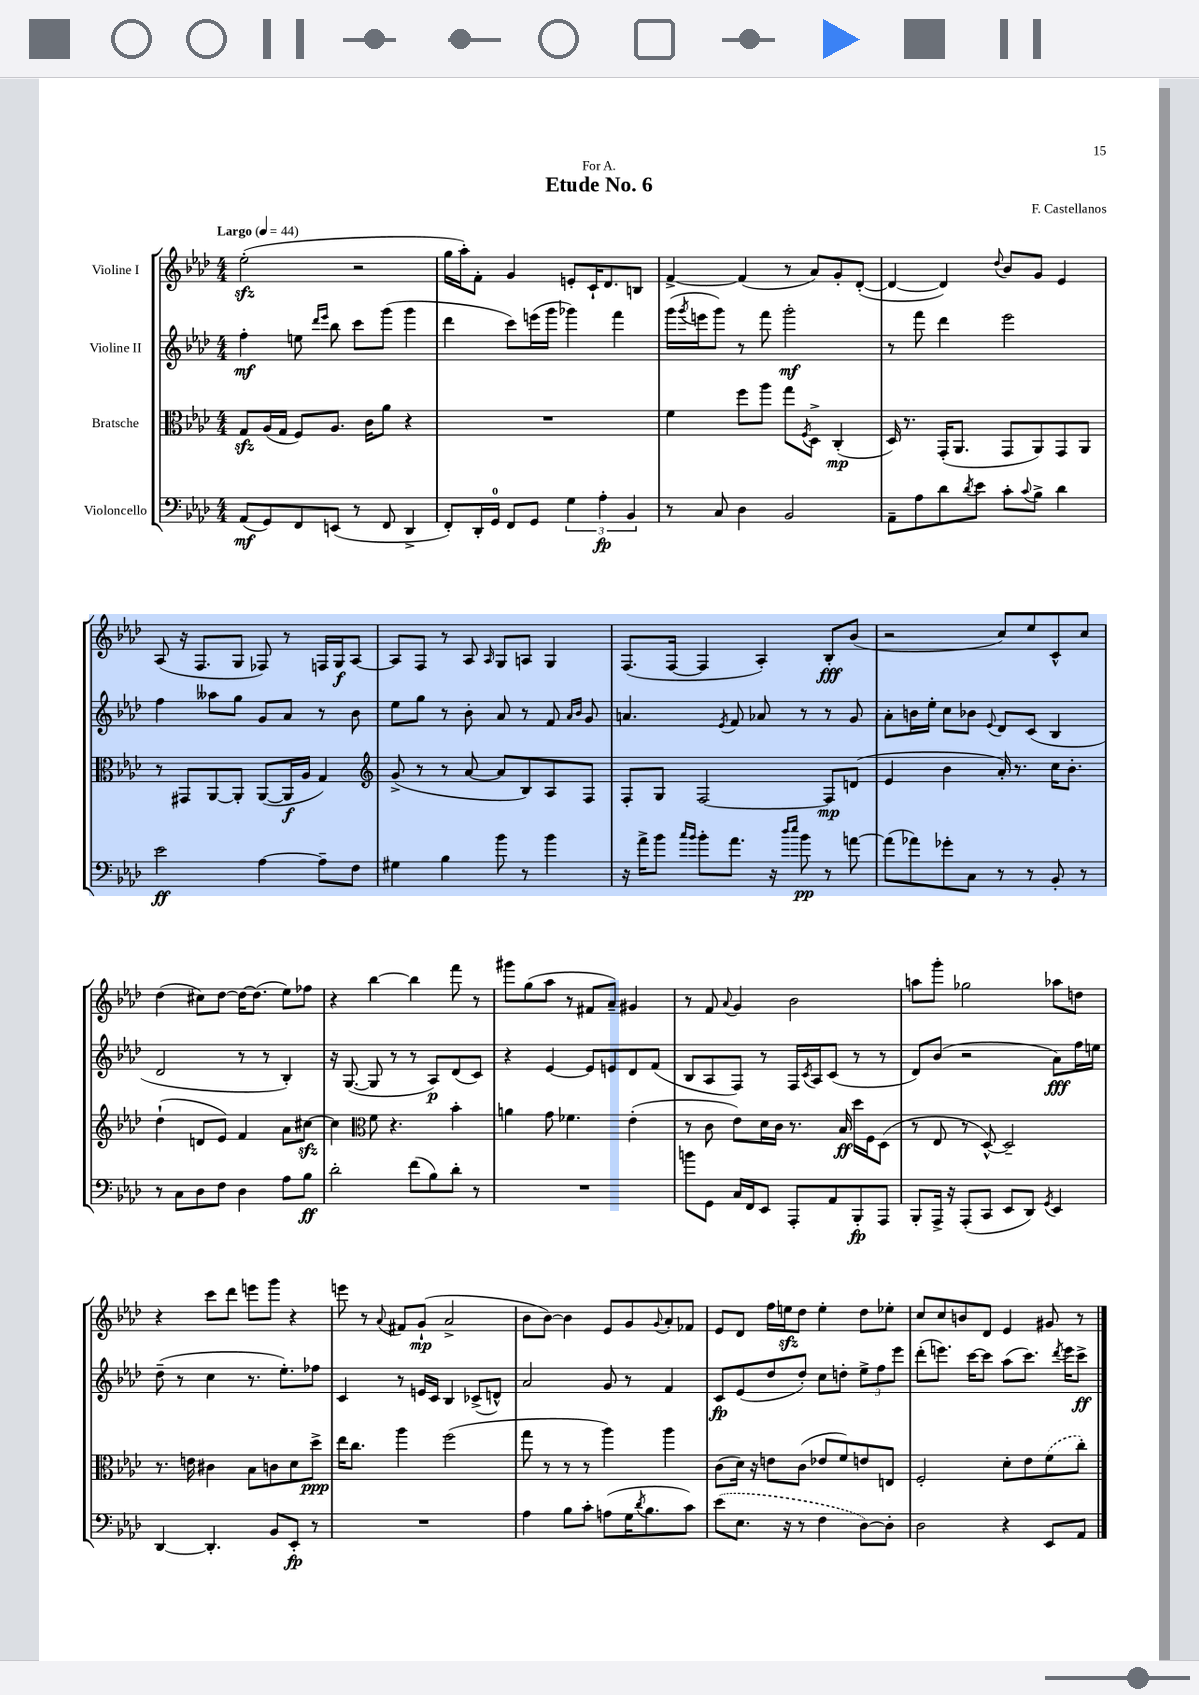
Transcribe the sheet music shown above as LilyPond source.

\header { title = "Etude No. 6" composer = "F. Castellanos" dedication = "For A." }
<<
\new StaffGroup <<
\new Staff = "s0" \with { instrumentName = "Violine I" } {
    \clef treble \key aes \major \numericTimeSignature \time 4/4 \tempo "Largo" 4 = 44
    ees''2-.\sfz( r2 |
    g''16 aes''16-.) f'8-. g'4 e'8-. c'16-! des'8. b8 |
    f'4~-> f'4( r8 aes'8) g'8-. des'8~-.( |
    des'4~ des'4) \appoggiatura { des''8 } bes'8 g'8 ees'4 |
    aes8( r16 f8. g8 fes8) r8 f16 g16\f aes8~ |
    aes8 f8 r8 aes8 \grace { aes16 } g8 a8 g4 |
    f8.( f16~ f4 aes4-.) bes8-.\fff bes'8( |
    r2 c''8) ees''8 c'8-^ c''8 |
    des''4( cis''8) des''8~ des''16~ des''8.( ees''8) fes''8 |
    r4 bes''4~ bes''4 f'''8 r8 |
    gis'''8 g''8( aes''8 r8 fis'8 aes'8--) gis'4 |
    r8 f'8 \appoggiatura { aes'8 } g'4 bes'2 |
    a''8 g'''8-. ges''2 aes''8 d''8 |
    r4 c'''8 des'''8 e'''8 g'''8 r4 |
    e'''8 r8 \appoggiatura { aes'8 } fis'8 g'8-!\mp( aes'2-> |
    bes'8 bes'8~) bes'4 ees'8 g'8 \appoggiatura { g'8 } aes'8-. fes'8 |
    ees'8 des'8 f''16 e''16\sfz des''8 e''4-. des''8 ees''8-. |
    c''8 c''8 b'8 des'8 ees'4 gis'8 r8 \bar "|." |
}
\new Staff = "s1" \with { instrumentName = "Violine II" } {
    \clef treble \key aes \major \numericTimeSignature \time 4/4
    f''4-.\mf e''8 \grace { des'''16 ees'''16 } bes''8 c'''8 g'''8( g'''4 |
    des'''4 c'''8) e'''16( g'''16 ges'''4) f'''4 |
    g'''16( \acciaccatura { g'''8 } e'''16 g'''8) r8 f'''8 g'''2-.\mf |
    r8 f'''8 des'''4 ees'''2 |
    f''4 aeses''8 g''8 g'8 aes'8 r8 bes'8 |
    ees''8 g''8 r8 bes'8-. aes'8 r8 f'8 \grace { aes'16 bes'16 } g'8 |
    a'4. \acciaccatura { ees'8 } f'8 aes'8 r8 r8 g'8 |
    aes'8-. b'16 ees''16-. c''8 bes'8 \appoggiatura { ees'8 } des'8 c'8( bes4 |
    des'2 r8 r8 bes4-.) |
    r16 g8.~( g8 r8 r8 aes8\p) des'8( c'8) |
    r4 ees'4~ ees'8 e'8 des'8 f'8( |
    bes8 aes8 f8) r8 f16 \acciaccatura { c'8 } aes16 c'8( r8 r8 |
    des'8) bes'8( r2 aes'8\fff) f''16 e''16 |
    des''8--( r8 c''4 r8. ees''8.-.) fes''8 |
    c'4 r8 e'16 c'16 bes4 ces'8->( d'8-^) |
    aes'2 g'8 r8 f'4 |
    c'8\fp ees'8( des''8 des''8-.) c''8 d''8-. \tuplet 3/2 { ees''8-> f''8 ees'''8 } |
    des'''8-.( e'''8.) c'''16~ c'''8 aes''8( c'''8.) \acciaccatura { des'''8 } e'''16 c'''8->\ff \bar "|." |
}
\new Staff = "s2" \with { instrumentName = "Bratsche" } {
    \clef alto \key aes \major \numericTimeSignature \time 4/4
    g8\sfz aes16( g16 f8) aes8. c'16 aes'8 r4 |
    R1 |
    f'4 f''8 aes''8 g''8 \acciaccatura { f8 } des8-> c4-.\mp( |
    des16) r8. g,16-.( aes,8. g,8 aes,8) g,8 aes,8 |
    r8 gis,8 aes,8~ aes,8-. aes,8~( aes,16\f aes16 g4) |
    \clef treble g'8->( r8 r8 aes'8~ aes'8 bes8) aes8 f8 |
    f8-. g8 f2~ f8\mp d'8( |
    ees'4 bes'4 aes'16-.) r8. c''16 bes'8.-. |
    des''4-!( d'8 ees'8) f'4 aes'8 cis''8~\sfz |
    cis''4 \clef alto f'8 r4. bes'4-. |
    a'4 g'8 fes'4. ees'4-.( |
    r8 c'8 ees'8) des'16 c'16 r8. bes16\ff des''16 f16 des8( |
    r8 ees8 r8 des8~-^) des2-- |
    r8. e'16 cis'4 bes8 c'8 des'8 des''8->\ppp |
    ees''16 c''8. aes''4 f''2( |
    g''8 r8 r8 r8 aes''4) aes''4 |
    c'8( des'16) r16 e'8 c'8( ees'8 f'8) e'8 e8 |
    f2-. des'8-. ees'8 \once \slurDashed f'8( c''8-.) \bar "|." |
}
\new Staff = "s3" \with { instrumentName = "Violoncello" } {
    \clef bass \key aes \major \numericTimeSignature \time 4/4
    aes,8\mf( g,8) f,8 e,8( r8 f,8 des,4-> |
    f,8-.) des,16-. g,16-0 f,8 g,8 \tuplet 3/2 { g4 aes4-.\fp bes,4 } |
    r8 c8 des4 bes,2 |
    aes,8-- aes8 des'8 \acciaccatura { des'8 } ees'8 c'8-. \appoggiatura { c'8 } bes8-> des'4 |
    ees'2\ff aes4~ aes8-- f8 |
    gis4 bes4 bes'8 r8 bes'4 |
    r16 aes'16-> bes'8 \grace { c''16 bes'16 } bes'8-. aes'8. r16 \grace { des''16 ees''16 } bes'8\pp r8 a'8~ |
    a'8( aes'8) ges'8-. c8 r8 r8 bes,8-. r8 |
    r8 c8 des8 f8 des4 aes8 bes8\ff |
    des'2-. f'8( bes8) des'8-. r8 |
    R1 |
    b'8 g,8 c16 f,16 ees,8 aes,,8-. aes,8 bes,,8-.\fp aes,,8 |
    bes,,8-. aes,,16-> r16 aes,,8-.( c,8 ees,8 des,8) \acciaccatura { g,8 } ees,4 |
    des,4~ des,4.-. bes,8 ees,8-.\fp r8 |
    R1 |
    aes4 bes8 c'8-. a8( g16 \acciaccatura { des'8 } bes8. c'8) |
    \once \slurDashed ees'8( ees8. r16 r8 f4 des8~) des8-. |
    des2 r4 ees,8 aes,8 \bar "|." |
}
>>
>>
\layout { \context { \Score \remove "Bar_number_engraver" } }
